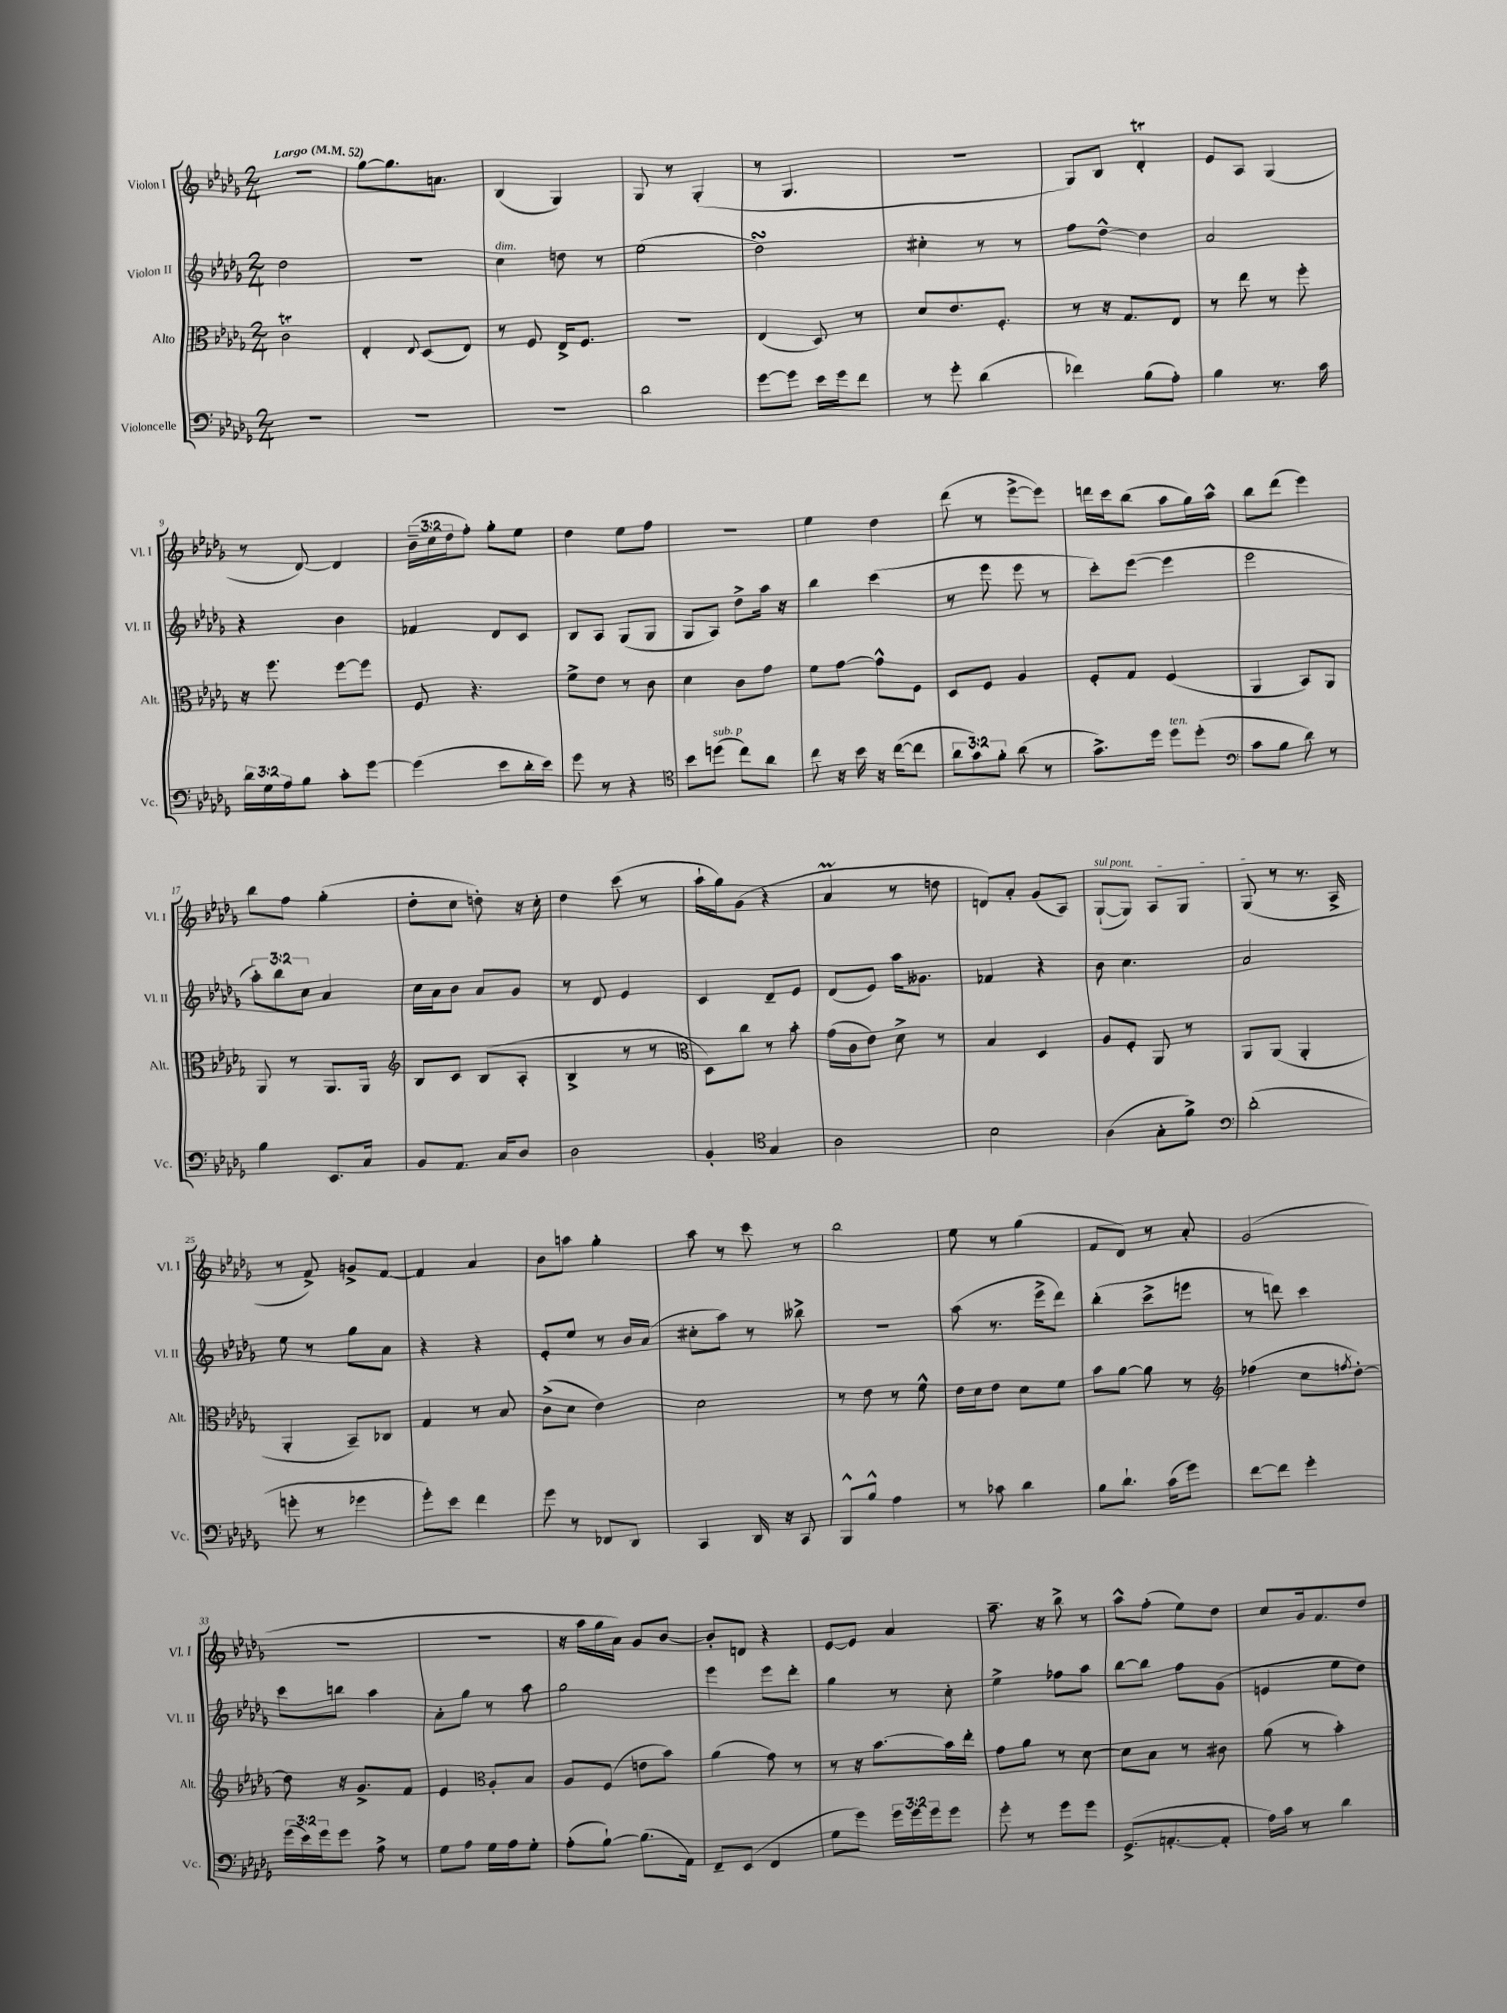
<<
\new StaffGroup <<
\new Staff = "s0" \with { instrumentName = "Violon I" shortInstrumentName = "Vl. I" } {
    \clef treble \key des \major \numericTimeSignature \time 2/4 \override Staff.TupletNumber.text = #tuplet-number::calc-fraction-text \tempo "Largo" 4 = 52
    r2 |
    ges''8~ ges''8. a'8. |
    bes4( ges4) |
    ges8 r8 ges4-.( |
    r8 ges4. |
    R2 |
    ges8) bes8 des'4-.\trill |
    ees'8 aes8 ges4( |
    r8 des'8~) des'4 |
    \tuplet 3/2 { bes'16--( c''16 des''16 } f''8-.) ges''8-. ees''8 |
    des''4 ees''8 f''8 |
    r2 |
    ees''4 des''4 |
    des'''8( r8 ees'''8~-> ees'''8) |
    d'''16 c'''16 bes''8( aes''8 ges''16) aes''16-^ |
    bes''8 des'''8( ees'''4) |
    bes''8 f''8 ges''4-.( |
    des''8-. c''8 d''8-.) r16 c''16-. |
    des''4 c'''8( r8 |
    aes''16-! ges''16) ges'8( r4 |
    aes'4\prall r8 d''8 |
    d'8) aes'8-. ges'8( aes8) |
    \once \override TextSpanner.bound-details.left.text = \markup { \italic "sul pont." } ges8~-!\startTextSpan( ges8) aes8 ges8 |
    ges8\stopTextSpan( r8 r8. aes16-> |
    r8 f'8->) g'8-> f'8~ |
    f'4 aes'4 |
    bes'8 a''8 ges''4-. |
    aes''8 r8 c'''8 r8 |
    bes''2 |
    ees''8 r8 ges''4( |
    f'8 des'8) r8 aes'8-. |
    ges'2( |
    r2 |
    R2 |
    r16 aes''16 ges''16 aes'16) ges'8 bes'8~ |
    bes'8-. d'8 r4 |
    ees'8~ ees'8 aes'4 |
    aes''8.-- r16 bes''8-> r8 |
    aes''8-^ f''8-.( ees''8) des''8 |
    c''8 ges'16 f'8. des''8 \bar "|." |
}
\new Staff = "s1" \with { instrumentName = "Violon II" shortInstrumentName = "Vl. II" } {
    \clef treble \key des \major \numericTimeSignature \time 2/4 \override Staff.TupletNumber.text = #tuplet-number::calc-fraction-text
    des''2 |
    R2 |
    c''4^\markup { \italic "dim." } d''8 r8 |
    ees''2( |
    des''2\turn) |
    cis''4-. r8 r8 |
    f''8 des''8~-^ des''4 |
    aes'2 |
    r4 bes'4 |
    fes'4 des'8 c'8 |
    bes8 aes8 ges8( ges8 |
    ges8 aes8) des''8-> aes''16 r16 |
    bes''4 c'''4( |
    r8 ees'''8 ees'''8 r8 |
    c'''8-.) ees'''8~( ees'''4 |
    ees'''2 |
    \tuplet 3/2 { aes''8-.) bes''8 c''8 } aes'4 |
    c''16 aes'16 bes'8 aes'8 ges'8 |
    r8 des'8 ees'4 |
    c'4 des'8-- ees'8 |
    des'8( ees'8) aes''16 geses'8. |
    fes'4 r4 |
    bes'8 c''4. |
    aes'2 |
    ees''8 r8 ges''8 aes'8 |
    r4 r4 |
    ees'8-. ees''8 r8 bes'16 aes'16( |
    cis''8-. aes''8) r8 beses''8-> |
    r2 |
    aes''8( r8. ees'''16-> des'''8) |
    bes''4-.( c'''8-> e'''8 |
    r8 d'''8) c'''4 |
    c'''8 b''8 aes''4 |
    aes'8-. ges''8 r8 aes''8 |
    ges''2 |
    ees'''4 ees'''8 des'''8-. |
    ges''4 r8 c''8-. |
    ees''4-> fes''8 aes''8 |
    bes''8~ bes''8 f''8 ges'8( |
    e'4 ees''8 des''8) \bar "|." |
}
\new Staff = "s2" \with { instrumentName = "Alto" shortInstrumentName = "Alt." } {
    \clef alto \key des \major \numericTimeSignature \time 2/4
    c'2\trill |
    ees4-. \appoggiatura { ees8 } des8( ees8) |
    r8 f8 ees16-> f8. |
    R2 |
    ees4( des8) r8 |
    des'8 ees'8. f8.-. |
    r8 r16 ges8. ees8 |
    r8 ees''8 r8 f''8-. |
    r16 f''8. f''8~ f''8 |
    f8 r4. |
    f'8-> ees'8 r8 c'8 |
    des'4 c'8 ges'8 |
    f'8 ges'8~ ges'8-^ f8 |
    des8 f8 aes4 |
    f8-. ges8 f4( |
    aes,4 bes,8) aes,8 |
    aes,8 r8 aes,8. aes,16 |
    \clef treble bes8 c'8 bes8( aes8-. |
    bes4-> r8 r8 |
    \clef alto des8) c''8 r8 bes'8-. |
    ges'16( c'16 ees'8) des'8-> r8 |
    bes4 des4 |
    aes8 f8-. aes,8 r8 |
    aes,8 aes,8( aes,4-. |
    aes,4-. bes,8--) ces8 |
    ges4 r8 bes8 |
    c'8->( des'8 ees'4) |
    des'2 |
    r8 ees'8 r8 f'8-^ |
    ees'16 des'16 ees'8 des'8 f'8 |
    bes'8 aes'8~ aes'8 r8 |
    \clef treble fes''4( c''8 \acciaccatura { f''8 } des''8~-.) |
    des''8 r16 ges'8.-> f'8 |
    ees'4 \clef alto aes8-. bes8 |
    aes8 f8( e'8 bes'8) |
    aes'4( ges'8) r8 |
    r8 r16 bes'8.~ bes'16 ees''16-. |
    ges'8 aes'8 r8 des'8~ |
    des'8 bes8 r8 cis'8 |
    aes'8( r8 bes'4-.) \bar "|." |
}
\new Staff = "s3" \with { instrumentName = "Violoncelle" shortInstrumentName = "Vc." } {
    \clef bass \key des \major \numericTimeSignature \time 2/4 \override Staff.TupletNumber.text = #tuplet-number::calc-fraction-text
    R2 |
    R2 |
    R2 |
    des'2 |
    ges'8~ ges'8 ees'16 ges'16 f'8 |
    r8 ges'8-. des'4( |
    fes'4) bes8( aes8-.) |
    bes4 r8. c'16 |
    \tuplet 3/2 { des'16 ges16 aes16 } bes8 c'8-. ges'8~ |
    ges'4( ees'8 des'16-. ees'16) |
    ges'8 r8 r4 |
    \clef tenor bes'8 d''8^\markup { \italic "sub. p" }( c''8) aes'8 |
    c''8 r16 bes'16 r16 c''16~( c''8 |
    \tuplet 3/2 { aes'8 ges'8) f'8-. } aes'8( r8 |
    ges'8.->) des''16 des''8^\markup { \italic "ten." } des''8-.( |
    \clef bass c'8 bes8 des'8) r8 |
    bes4 ees,8. c16 |
    bes,8 aes,8. c16 des8 |
    des2 |
    bes,4-. \clef tenor ges4 |
    aes2 |
    bes2 |
    aes4( ges8-. f'8->) |
    \clef bass des'2-.( |
    g'8-. r8 ges'4 |
    ges'8-.) ees'8 f'4 |
    ges'8 r8 fes,8 des,8 |
    c,4 des,16 r16 c,8 |
    bes,,8-^ bes8-^ aes4 |
    r8 ces'8 des'4 |
    bes8 des'8.-! c'16( ges'8) |
    f'8~ f'8 ges'4-. |
    \tuplet 3/2 { ges'16( ees'16) ges'16 } ges'8 aes8-> r8 |
    ges8 aes8 ges16 aes16 ges8-. |
    aes8-.( bes8~-!) bes8.( aes,16) |
    f,8-- ees,8( f,4 |
    ges8 ges'8) \tuplet 3/2 { ges'16 ges'16 ges'16 } ges'8 |
    ges'8-. r8 ges'8 ges'8 |
    ges,8.->( a,8.~-. a,8-. |
    aes16) c'16 r8 des'4 \bar "|." |
}
>>
>>
